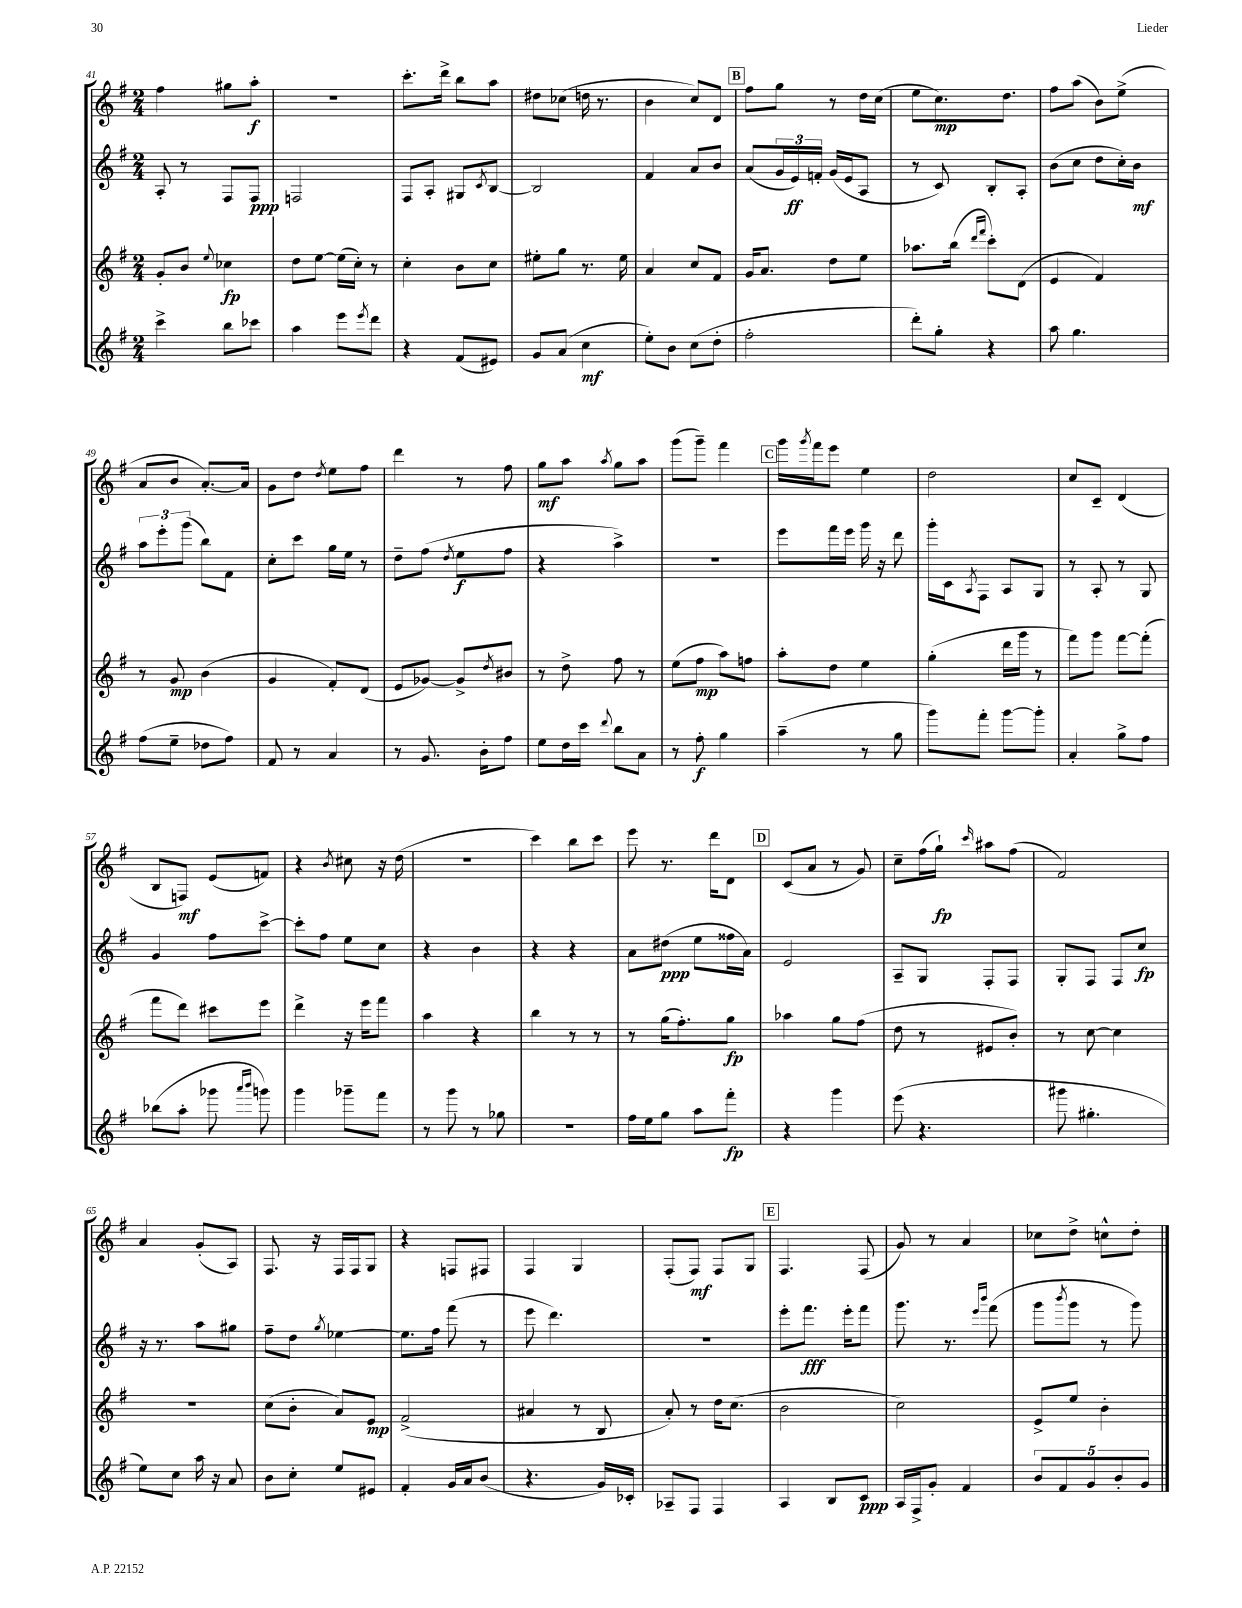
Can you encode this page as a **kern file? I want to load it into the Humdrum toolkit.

**kern	**dynam	**kern	**dynam	**kern	**dynam	**kern	**dynam
*part4	*part4	*part3	*part3	*part2	*part2	*part1	*part1
*staff4	*staff4	*staff3	*staff3	*staff2	*staff2	*staff1	*staff1
*clefG2	*	*clefG2	*	*clefG2	*	*clefG2	*
*k[f#]	*	*k[f#]	*	*k[f#]	*	*k[f#]	*
*M2/4	*	*M2/4	*	*M2/4	*	*M2/4	*
=41	=41	=41	=41	=41	=41	=41	=41
4ccc^\	.	8g'/L	.	8A'/	.	4ff#\	.
.	.	8b/J	.	8r	.	.	.
.	.	8qqee/	.	.	.	.	.
8bb\L	.	4cc-X\	fp	8F#/L	.	8gg#X\L	.
8ccc-X\J	.	.	.	8F#/J	ppp	8aa'\J	f
=42	=42	=42	=42	=42	=42	=42	=42
4aa\	.	8dd\L	.	2Fn/	.	2r	.
.	.	[8ee\J	.	.	.	.	.
8eee\L	.	(16ee\LL]	.	.	.	.	.
.	.	16cc'\JJ)	.	.	.	.	.
8qeee/	.	.	.	.	.	.	.
8ddd\J	.	8r	.	.	.	.	.
=43	=43	=43	=43	=43	=43	=43	=43
4r	.	4cc'\	.	8F#/L	.	8.ccc'\L	.
.	.	.	.	8A'/J	.	.	.
.	.	.	.	.	.	16ddd^\Jk	.
(8f#/L	.	8b\L	.	8G#X/L	.	8bb\L	.
.	.	.	.	8qc/	.	.	.
8e#X/J)	.	8cc\J	.	[8B/J	.	8aa\J	.
=44	=44	=44	=44	=44	=44	=44	=44
8g/L	.	8ee#X'\L	.	2B/]	.	8dd#X\L	.
(8a/J	.	8gg\J	.	.	.	(8cc-X\J	.
4cc\	mf	8.r	.	.	.	16ddn\	.
.	.	.	.	.	.	8.r	.
.	.	16ee#\	.	.	.	.	.
=45	=45	=45	=45	=45	=45	=45	=45
8ee'\L)	.	4a/	.	4f#/	.	4b\	.
8b\J	.	.	.	.	.	.	.
(8cc\L	.	8cc/L	.	8a/L	.	8cc/L)	.
8dd'\J	.	8f#/J	.	8b/J	.	8d/J	.
!!LO:REH:place=s1:t=B
=46	=46	=46	=46	=46	=46	=46	=46
2ff#'\	.	16g/KL	.	(8a/L	.	8ff#\L	.
.	.	8.a/J	.	.	.	.	.
.	.	.	.	24g/L	.	8gg\J	.
.	.	.	.	24e/)	ff	.	.
.	.	.	.	24fn'/JJ	.	.	.
.	.	8dd\L	.	(16g/LL	.	8r	.
.	.	.	.	16e/J	.	.	.
.	.	8ee\J	.	8A/J	.	16dd\LL	.
.	.	.	.	.	.	(16cc\JJ	.
=47	=47	=47	=47	=47	=47	=47	=47
8ddd'\L)	.	8.aa-X\L	.	8r	.	8ee\L	.
8gg'\J	.	.	.	8c/)	.	8.cc\)	mp
.	.	(16bb\Jk	.	.	.	.	.
.	.	16qqddd/LL	.	.	.	.	.
.	.	16qqfff#/JJ	.	.	.	.	.
4r	.	8ccc'\L)	.	8B'/L	.	.	.
.	.	.	.	.	.	8.dd\J	.
.	.	(8d\J	.	8A'/J	.	.	.
=48	=48	=48	=48	=48	=48	=48	=48
8aa\	.	4e/	.	(8b\L	.	8ff#\L	.
4.gg\	.	.	.	8cc\J	.	(8aa\J	.
.	.	4f#/)	.	8dd\L	.	8b\L)	.
.	.	.	.	16cc'\L)	.	(8ee^\J	.
.	.	.	.	16b\JJ	mf	.	.
!!LO:LB:g=z
=49	=49	=49	=49	=49	=49	=49	=49
(8ff#\L	.	8r	.	12aa\L	.	8a/L	.
.	.	.	.	12eee'\	.	.	.
8ee~\J	.	8g/	mp	.	.	8b/J	.
.	.	.	.	(12ggg\J	.	.	.
8dd-X\L	.	(4b\	.	8bb\L)	.	[8.a'/L)	.
8ff#\J)	.	.	.	8f#\J	.	.	.
.	.	.	.	.	.	16a/Jk]	.
=50	=50	=50	=50	=50	=50	=50	=50
8f#/	.	4g/	.	8cc'\L	.	8g\L	.
8r	.	.	.	8ccc\J	.	8dd\J	.
.	.	.	.	.	.	8qdd/	.
4a/	.	8f#'/L)	.	16gg\LL	.	8ee\L	.
.	.	.	.	16ee\JJ	.	.	.
.	.	(8d/J	.	8r	.	8ff#\J	.
=51	=51	=51	=51	=51	=51	=51	=51
8r	.	8e/L	.	8dd~\L	.	4ddd\	.
8.g/	.	[8g-X/J)	.	(8ff#\J	.	.	.
.	.	.	.	8qdd/	.	.	.
.	.	8g-^/L]	.	8ee\L	f	8r	.
16b'\KL	.	.	.	.	.	.	.
.	.	8qdd/	.	.	.	.	.
8ff#\J	.	8b#X/J	.	8ff#\J	.	8ff#\	.
=52	=52	=52	=52	=52	=52	=52	=52
8ee\L	.	8r	.	4r	.	8gg\L	mf
16dd\L	.	8dd^\	.	.	.	8aa\J	.
16ccc\JJ	.	.	.	.	.	.	.
8qqddd/	.	.	.	.	.	8qaa/	.
8bb\L	.	8ff#\	.	4aa^\)	.	8gg\L	.
8a\J	.	8r	.	.	.	8aa\J	.
=53	=53	=53	=53	=53	=53	=53	=53
8r	.	(8ee\L	.	2r	.	(8ggg\L	.
8ff#'\	f	8ff#\J	mp	.	.	8ggg~\J)	.
4gg\	.	8aa\L)	.	.	.	4fff#\	.
.	.	8ffn\J	.	.	.	.	.
!!LO:REH:place=s1:t=C
=54	=54	=54	=54	=54	=54	=54	=54
(4aa~\	.	8aa'\L	.	8eee\L	.	16ggg\LL	.
.	.	.	.	.	.	8qggg/	.
.	.	.	.	.	.	16fff#\J	.
.	.	8dd\J	.	16fff#\L	.	8eee\J	.
.	.	.	.	16eee\JJ	.	.	.
8r	.	4ee\	.	16ggg\	.	4ee\	.
.	.	.	.	16r	.	.	.
8gg\	.	.	.	8ddd\	.	.	.
=55	=55	=55	=55	=55	=55	=55	=55
8ggg\L)	.	(4gg'\	.	16ggg'\LL	.	2dd\	.
.	.	.	.	16c\J	.	.	.
.	.	.	.	8qA/	.	.	.
8fff#'\J	.	.	.	8F#\J	.	.	.
[8ggg\L	.	16ddd\LL	.	8A/L	.	.	.
.	.	16ggg\JJ	.	.	.	.	.
8ggg'\J]	.	8r	.	8G/J	.	.	.
=56	=56	=56	=56	=56	=56	=56	=56
4a'/	.	8fff#\L)	.	8r	.	8cc/L	.
.	.	8ggg\J	.	8A'/	.	8c~/J	.
8gg^\L	.	[8fff#\L	.	8r	.	(4d/	.
8ff#\J	.	(8fff#'\J]	.	8G/	.	.	.
!!LO:LB:g=z
=57	=57	=57	=57	=57	=57	=57	=57
(8bb-X\L	.	8fff#\L	.	4g/	.	8B/L	.
8aa'\J	.	8ddd\J)	.	.	.	8Fn/J)	mf
8ggg-X\	.	8ccc#X\L	.	8ff#\L	.	(8e/L	.
16qqaaa/LL	.	.	.	.	.	.	.
16qqbbb/JJ	.	.	.	.	.	.	.
8gggn\)	.	8eee\J	.	[8ccc^\J	.	8fn/J)	.
=58	=58	=58	=58	=58	=58	=58	=58
4ggg\	.	4ddd^\	.	8ccc'\L]	.	4r	.
.	.	.	.	8ff#\J	.	.	.
.	.	.	.	.	.	8qb/	.
8ggg-X~\L	.	16r	.	8ee\L	.	8cc#X\	.
.	.	16eee\KL	.	.	.	.	.
8fff#\J	.	8fff#\J	.	8cc\J	.	16r	.
.	.	.	.	.	.	(16dd\	.
=59	=59	=59	=59	=59	=59	=59	=59
8r	.	4aa\	.	4r	.	2r	.
8ggg\	.	.	.	.	.	.	.
8r	.	4r	.	4b\	.	.	.
8gg-X\	.	.	.	.	.	.	.
=60	=60	=60	=60	=60	=60	=60	=60
2r	.	4bb\	.	4r	.	4ccc\)	.
.	.	8r	.	4r	.	8bb\L	.
.	.	8r	.	.	.	8ccc\J	.
=61	=61	=61	=61	=61	=61	=61	=61
16ff#\LL	.	8r	.	8a\L	.	8eee\	.
16ee\J	.	.	.	.	.	.	.
8gg\J	.	(16gg\KL	.	(8dd#X\J	ppp	8.r	.
.	.	8.ff#'\)	.	.	.	.	.
8aa\L	.	.	.	8ee\L	.	.	.
.	.	.	.	.	.	16ddd\KL	.
8fff#'\J	fp	8gg\J	fp	16ff##X\L	.	8d\J	.
.	.	.	.	16a\JJ)	.	.	.
!!LO:REH:place=s1:t=D
=62	=62	=62	=62	=62	=62	=62	=62
4r	.	4aa-X\	.	2e/	.	(8c/L	.
.	.	.	.	.	.	8a/J	.
4ggg\	.	8gg\L	.	.	.	8r	.
.	.	(8ff#\J	.	.	.	8g/)	.
=63	=63	=63	=63	=63	=63	=63	=63
(8eee\	.	8dd\	.	8A~/L	.	8cc~\L	.
4.r	.	8r	.	8G/J	.	(16ff#\L	.
.	.	.	.	.	.	16gg`\JJ)	fp
.	.	.	.	.	.	16qqccc/	.
.	.	8e#X/L	.	8F#'/L	.	8aa#X\L	.
.	.	8b'/J)	.	8F#/J	.	(8ff#\J	.
=64	=64	=64	=64	=64	=64	=64	=64
8ggg#X\	.	8r	.	8G'/L	.	2f#/)	.
4.gg#X'\	.	[8cc\	.	8F#/J	.	.	.
.	.	4cc\]	.	8F#/L	.	.	.
.	.	.	.	8cc/J	fp	.	.
!!LO:LB:g=z
=65	=65	=65	=65	=65	=65	=65	=65
8ee\L)	.	2r	.	16r	.	4a/	.
.	.	.	.	8.r	.	.	.
8cc\J	.	.	.	.	.	.	.
16aa\	.	.	.	8aa\L	.	(8g'/L	.
16r	.	.	.	.	.	.	.
8a/	.	.	.	8gg#X\J	.	8A/J)	.
=66	=66	=66	=66	=66	=66	=66	=66
8b\L	.	(8cc\L	.	8ff#~\L	.	8.F#/	.
8cc'\J	.	8b'\J	.	8dd\J	.	.	.
.	.	.	.	.	.	16r	.
.	.	.	.	8qgg/	.	.	.
8ee/L	.	8a/L)	.	[4ee-X\	.	16F#/LL	.
.	.	.	.	.	.	16F#/J	.
8e#X/J	.	8e/J	mp	.	.	8G/J	.
=67	=67	=67	=67	=67	=67	=67	=67
4f#'/	.	(2f#^/	.	8.ee-\L]	.	4r	.
.	.	.	.	16ff#\Jk	.	.	.
16g/LL	.	.	.	(8fff#\	.	8Fn/L	.
16a/J	.	.	.	.	.	.	.
(8b/J	.	.	.	8r	.	8F#X/J	.
=68	=68	=68	=68	=68	=68	=68	=68
4.r	.	4a#X/	.	8eee\	.	4F#/	.
.	.	.	.	4.ddd\)	.	.	.
.	.	8r	.	.	.	4G/	.
16g/LL)	.	8B/	.	.	.	.	.
16c-X'/JJ	.	.	.	.	.	.	.
=69	=69	=69	=69	=69	=69	=69	=69
8A-X~/L	.	8a'/)	.	2r	.	(8F#'/L	.
8F#/J	.	8r	.	.	.	8F#/J)	mf
4F#/	.	16dd\KL	.	.	.	8F#/L	.
.	.	(8.cc\J	.	.	.	.	.
.	.	.	.	.	.	8G/J	.
!!LO:REH:place=s1:t=E
=70	=70	=70	=70	=70	=70	=70	=70
4A/	.	2b\	.	8eee'\L	.	4.F#/	.
.	.	.	.	8.fff#\J	fff	.	.
8B/L	.	.	.	.	.	.	.
.	.	.	.	16eee'\KL	.	.	.
8c/J	ppp	.	.	8fff#\J	.	(8F#/	.
=71	=71	=71	=71	=71	=71	=71	=71
16A/LL	.	2cc\)	.	8.ggg\	.	8g/)	.
16F#^/J	.	.	.	.	.	.	.
8g'/J	.	.	.	.	.	8r	.
.	.	.	.	8.r	.	.	.
4f#/	.	.	.	.	.	4a/	.
.	.	.	.	16qqeee/LL	.	.	.
.	.	.	.	16qqbbb/JJ	.	.	.
.	.	.	.	(8fff#\	.	.	.
=72	=72	=72	=72	=72	=72	=72	=72
10b/L	.	8e^/L	.	8ggg\L	.	8cc-X\L	.
10f#/	.	.	.	.	.	.	.
.	.	.	.	8qbbb/	.	.	.
.	.	8ee/J	.	8ggg\J	.	8dd^\J	.
10g/	.	.	.	.	.	.	.
.	.	4b'\	.	8r	.	8ccn^^\L	.
10b'/	.	.	.	.	.	.	.
.	.	.	.	8ggg\)	.	8dd'\J	.
10g/J	.	.	.	.	.	.	.
==	==	==	==	==	==	==	==
*-	*-	*-	*-	*-	*-	*-	*-
